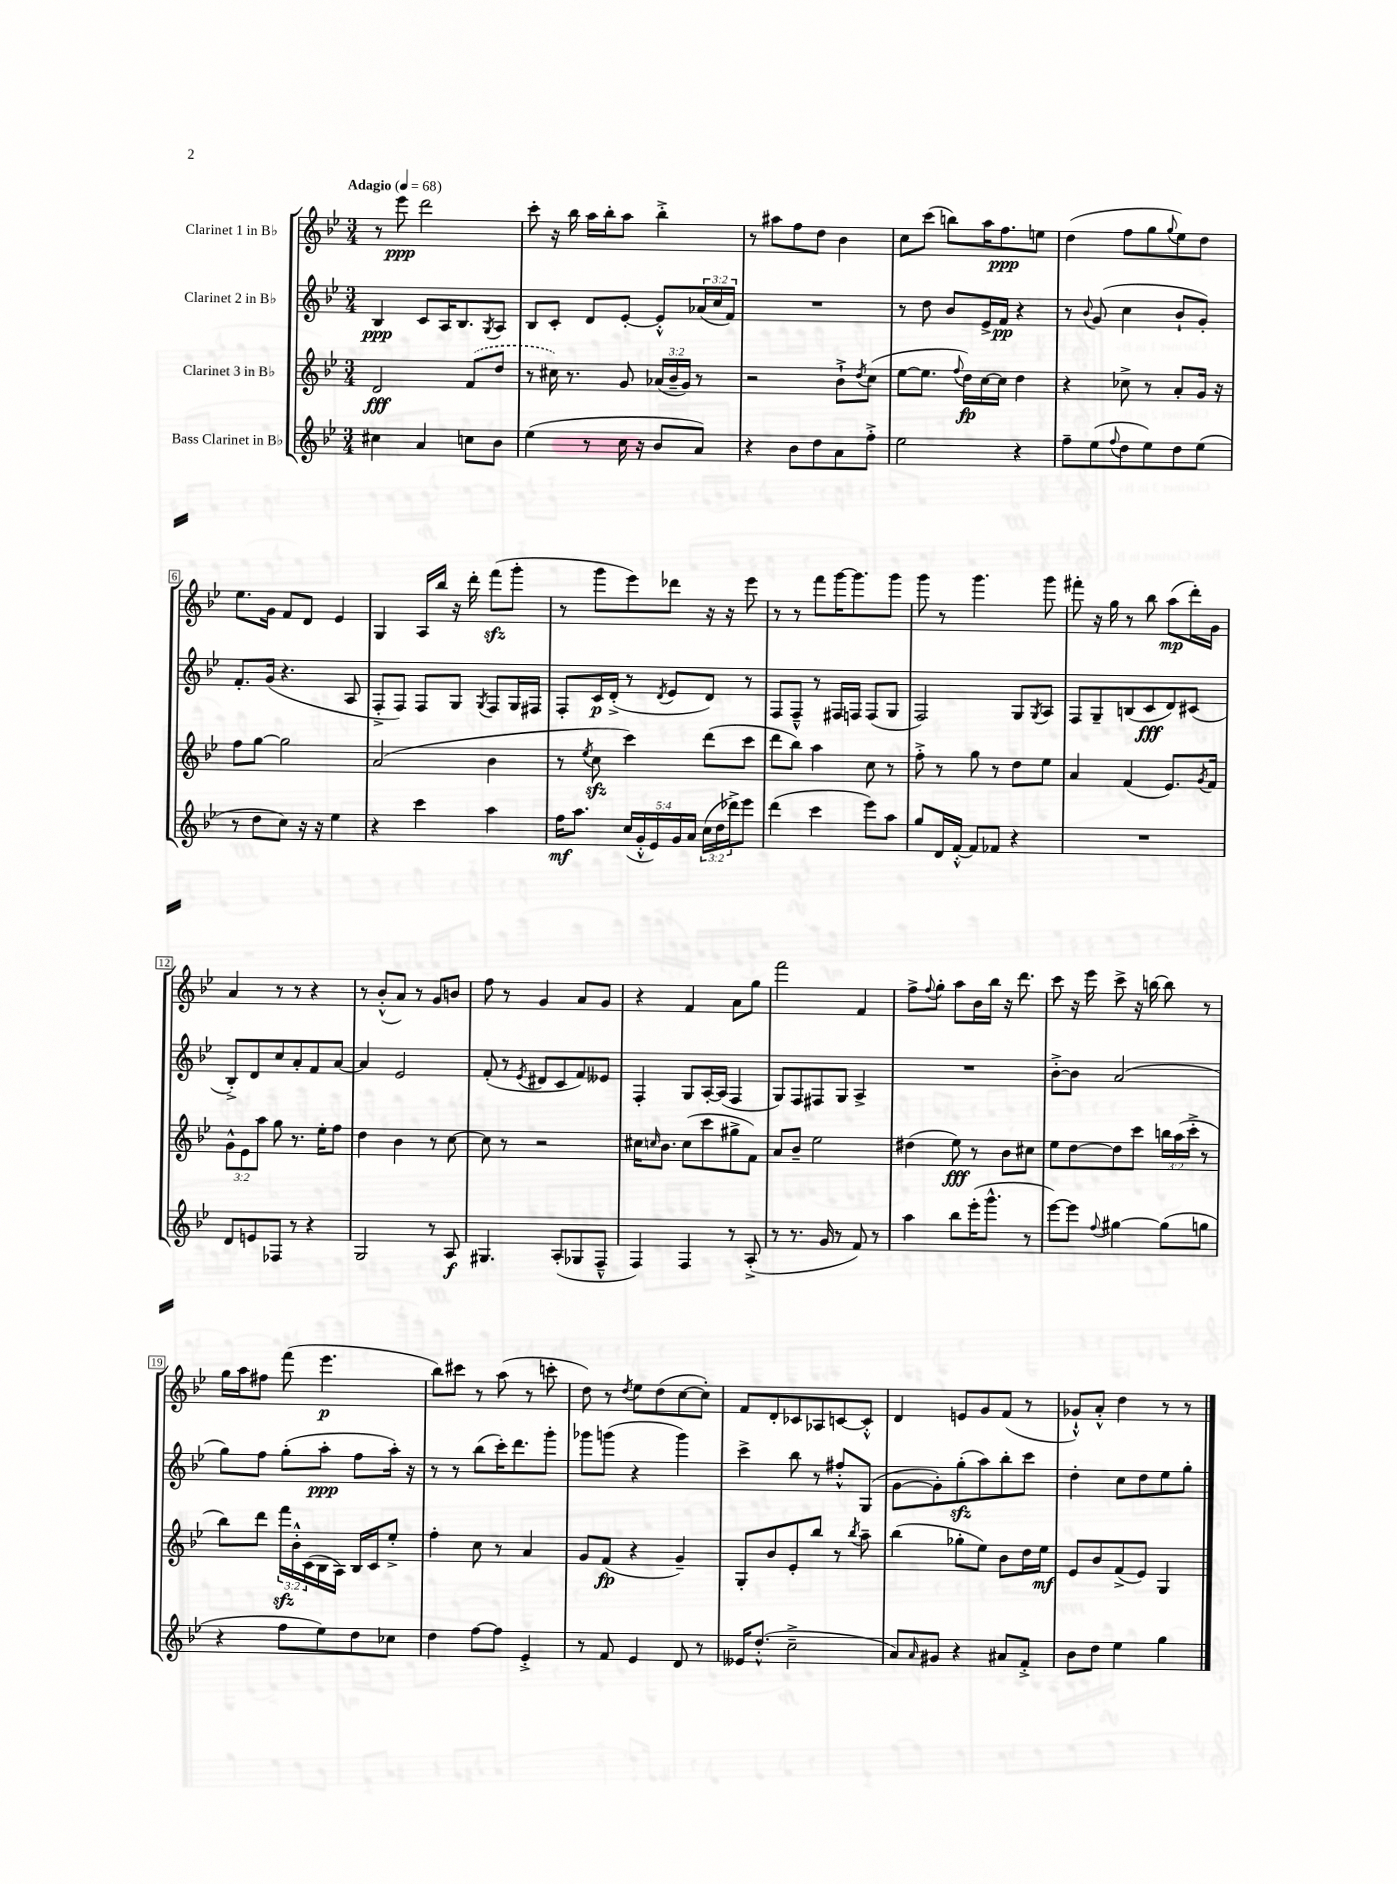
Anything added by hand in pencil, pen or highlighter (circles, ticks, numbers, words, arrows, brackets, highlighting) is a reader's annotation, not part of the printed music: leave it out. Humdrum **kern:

**kern	**kern	**kern	**kern
*staff4	*staff3	*staff2	*staff1
*clefG2	*clefG2	*clefG2	*clefG2
*k[b-e-]	*k[b-e-]	*k[b-e-]	*k[b-e-]
*M3/4	*M3/4	*M3/4	*M3/4
*MM68	*MM68	*MM68	*MM68
4cc#	2d	4B-	8r
.	.	.	8eee-
4a	.	8c	2ddd
.	.	16A	.
.	.	8.B-	.
8cc	(8f	.	.
.	.	8qG	.
8b-	8dd	8A	.
=	=	=	=
(4ee-	8r	8B-	8ccc'
.	16cc#)	8c'	16r
.	8.r	.	16bb-
8r	.	8d	16aa
.	.	.	16bb-'
16cc	8g	[8e-'	8aa
16r	.	.	.
8b-	(24a-	8e-'^^]	4bb-'^
.	24b-~	.	.
.	24g)	.	.
8a)	8r	(24a-	.
.	.	24cc	.
.	.	24f)	.
=	=	=	=
4r	2r	2.r	8r
.	.	.	8aa#
8b-	.	.	8ff
8dd	.	.	8dd
8a	8b-`^	.	4b-
.	8qdd	.	.
8ff'^	(8cc	.	.
=	=	=	=
2ee-	[8ee-	8r	8cc
.	8.ee-]	8dd	(8ccc
.	.	8b-	8bb)
.	8qqff	.	.
.	16dd)	.	.
.	[16cc	16e-^	16aa
.	16cc]	16f	8.ff
4r	4dd	4r	.
.	.	.	8ee
=	=	=	=
8ff~	4r	8r	(4dd
.	.	8qqb-	.
(8ee-	.	(8g	.
8qqff	.	.	.
8dd	8cc-^	4cc	8ff
8ee-)	8r	.	8gg
.	.	.	8qqgg
8dd	8a'	8b-`	8ee-)
(8ee-	16g	8g')	8dd
.	16r	.	.
=	=	=	=
8r	8ff	8.f'	8.ee-
8dd	[8gg	.	.
.	.	(16g	16g
8cc)	2gg]	4.r	8f
16r	.	.	8d
16r	.	.	.
4ee-	.	.	4e-
.	.	8A	.
=	=	=	=
4r	(2a	8F'^	4G
.	.	8F)	.
4ccc	.	8F	16A
.	.	.	16bb-
.	.	8G	16r
.	.	.	16ddd'
.	.	8qG	.
4aa	4b-	8F	(8fff
.	.	16G	8ggg'
.	.	16F#	.
=	=	=	=
16ff	8r	8F'	8r
8.aa	.	.	.
.	8qee-	.	.
.	8cc	16c	8ggg
.	.	(16d'^	.
(20cc	4ccc)	8r	8eee-)
20g'^^	.	.	.
20e-)	.	.	.
.	.	8qd	.
.	.	8e-	8ddd-
20g	.	.	.
20a	.	.	.
(24cc	(8ddd	8d)	16r
24dd	.	.	.
.	.	.	16r
24ddd-^)	.	.	.
8eee-	8ccc	8r	8eee-
=	=	=	=
(4ddd	8ddd	8F	8r
.	8bb-)	8F~^^	8r
4ccc	4aa	8r	8fff
.	.	16F#	[16ggg
.	.	16F	8.ggg]
8eee-)	8cc	(8F	.
8aa	8r	8G	8ggg
=	=	=	=
8gg	8ff'^	2F)	8ggg
16d	8r	.	8r
[16f'^^	.	.	.
8f]	8gg	.	4.ggg
8f-	8r	.	.
4r	8dd	8G	.
.	.	8qG	.
.	8ee-	8A	8ggg
=	=	=	=
2.r	4a	8F	8fff#'
.	.	8G~	16r
.	.	.	16gg
.	(4f	(8B	8r
.	.	8c	8bb-
.	8.e-)	8d)	(8aa
.	.	(8c#	16ddd')
.	8qg	.	.
.	16f	.	16g
=	=	=	=
8d	12g^^	8B-'^)	4a
.	12e-	.	.
8e	.	8d	.
.	12aa	.	.
8F-	8gg	8cc	8r
8r	8.r	8a'	8r
4r	.	8f	4r
.	16ee-'	.	.
.	8ff	[8a	.
=	=	=	=
2G	4dd	4a]	8r
.	.	.	(8b-'^^
.	4b-	2e-	8a)
.	.	.	8r
8r	8r	.	8g
8A	[8cc	.	8b
=	=	=	=
4.G#	8cc]	(8f'	8ff
.	8r	8r	8r
.	.	8qe-	.
.	2r	8d#	4g
(8A'	.	8c	.
8G-	.	8f)	8a
8F~^^	.	8e--	8g
=	=	=	=
4F)	16cc#	4F'	4r
.	16qqcc	.	.
.	8.b-	.	.
4F	(8cc	8G	4f
.	8ccc	[16A'	.
.	.	(16A]	.
8r	8gg#^	4F	8a
(8A'^	8f)	.	8gg
=	=	=	=
8r	8a	8G)	2fff
8.r	8b-~	8F	.
.	2ee-	8F#	.
16g	.	.	.
8r	.	8G	.
8f)	.	4A^	4f
8r	.	.	.
=	=	=	=
4aa	(4dd#	2.r	8ff^
.	.	.	8qqff
.	.	.	8gg'
8bb-	8ee-)	.	8aa
(16eee-'	8r	.	16b-
8.ggg^^	.	.	16bb-
.	8b-	.	16r
.	.	.	8.ddd
8r	8cc#	.	.
=	=	=	=
[8eee-)	8ee-	[8b-'^	8ccc
8eee-]	[8dd	8b-]	16r
.	.	.	16eee-
8qqff	.	.	.
[4gg#	8dd]	(2a	8ccc^
.	8ccc	.	16r
.	.	.	[16bb
(8gg#]	24bb	.	8bb]
.	(24aa	.	.
.	24ccc'^	.	.
8gg	8r	.	8r
=	=	=	=
4r	8bb-)	8gg)	16gg
.	.	.	16aa
.	8ddd	8ff	8ff#
8ff	24fff	(8gg'	(8fff
.	24b-'^^	.	.
.	(24c	.	.
8ee-)	16B-	8aa'	4.eee-
.	16A)	.	.
8dd	16B-	8ff	.
.	16c	.	.
8cc-	8ee-'^	16aa')	.
.	.	16r	.
=	=	=	=
4dd	4ff'	8r	8bb-)
.	.	8r	8ccc#
[8ff	8cc	(8bb-	8r
8ff]	8r	16ccc')	(8aa
.	.	8.ddd	.
4e-'^	4a	.	8r
.	.	8ggg'	8ccc'
=	=	=	=
8r	8g	8ggg-	8dd)
8f	(8f	(8ggg	8r
.	.	.	8qdd
4e-	4r	4r	8ee-
.	.	.	(8dd
8d	4g~)	4ggg)	[8cc
8r	.	.	8cc'])
=	=	=	=
16e--	8G'	4ccc^	8f
(8.dd'^^	.	.	.
.	8b-	.	8d'
2cc~^	8e-'	8bb-	8c-
.	8bb-	8r	8A-
.	8r	8ff#'^^	[8c
.	8qbb-	.	.
.	8aa~	(8G	8c'^^]
=	=	=	=
8a)	(4bb-	[8g	4d
16qqa	.	.	.
8g#	.	8g'])	.
4r	8gg-'	(8gg'	8e
.	8ee-)	8aa)	8g
8a#	8b-	8bb-'	(8f
8f'^	16dd	8ccc	8r
.	16ee-	.	.
=	=	=	=
8b-	8e-	4dd'	8g-`^^)
8dd	8b-	.	8a'^^
4ee-	(8f^	8cc	4dd
.	8e-)	8dd	.
4gg	4G	8ee-	8r
.	.	8gg'	8r
==	==	==	==
*-	*-	*-	*-
